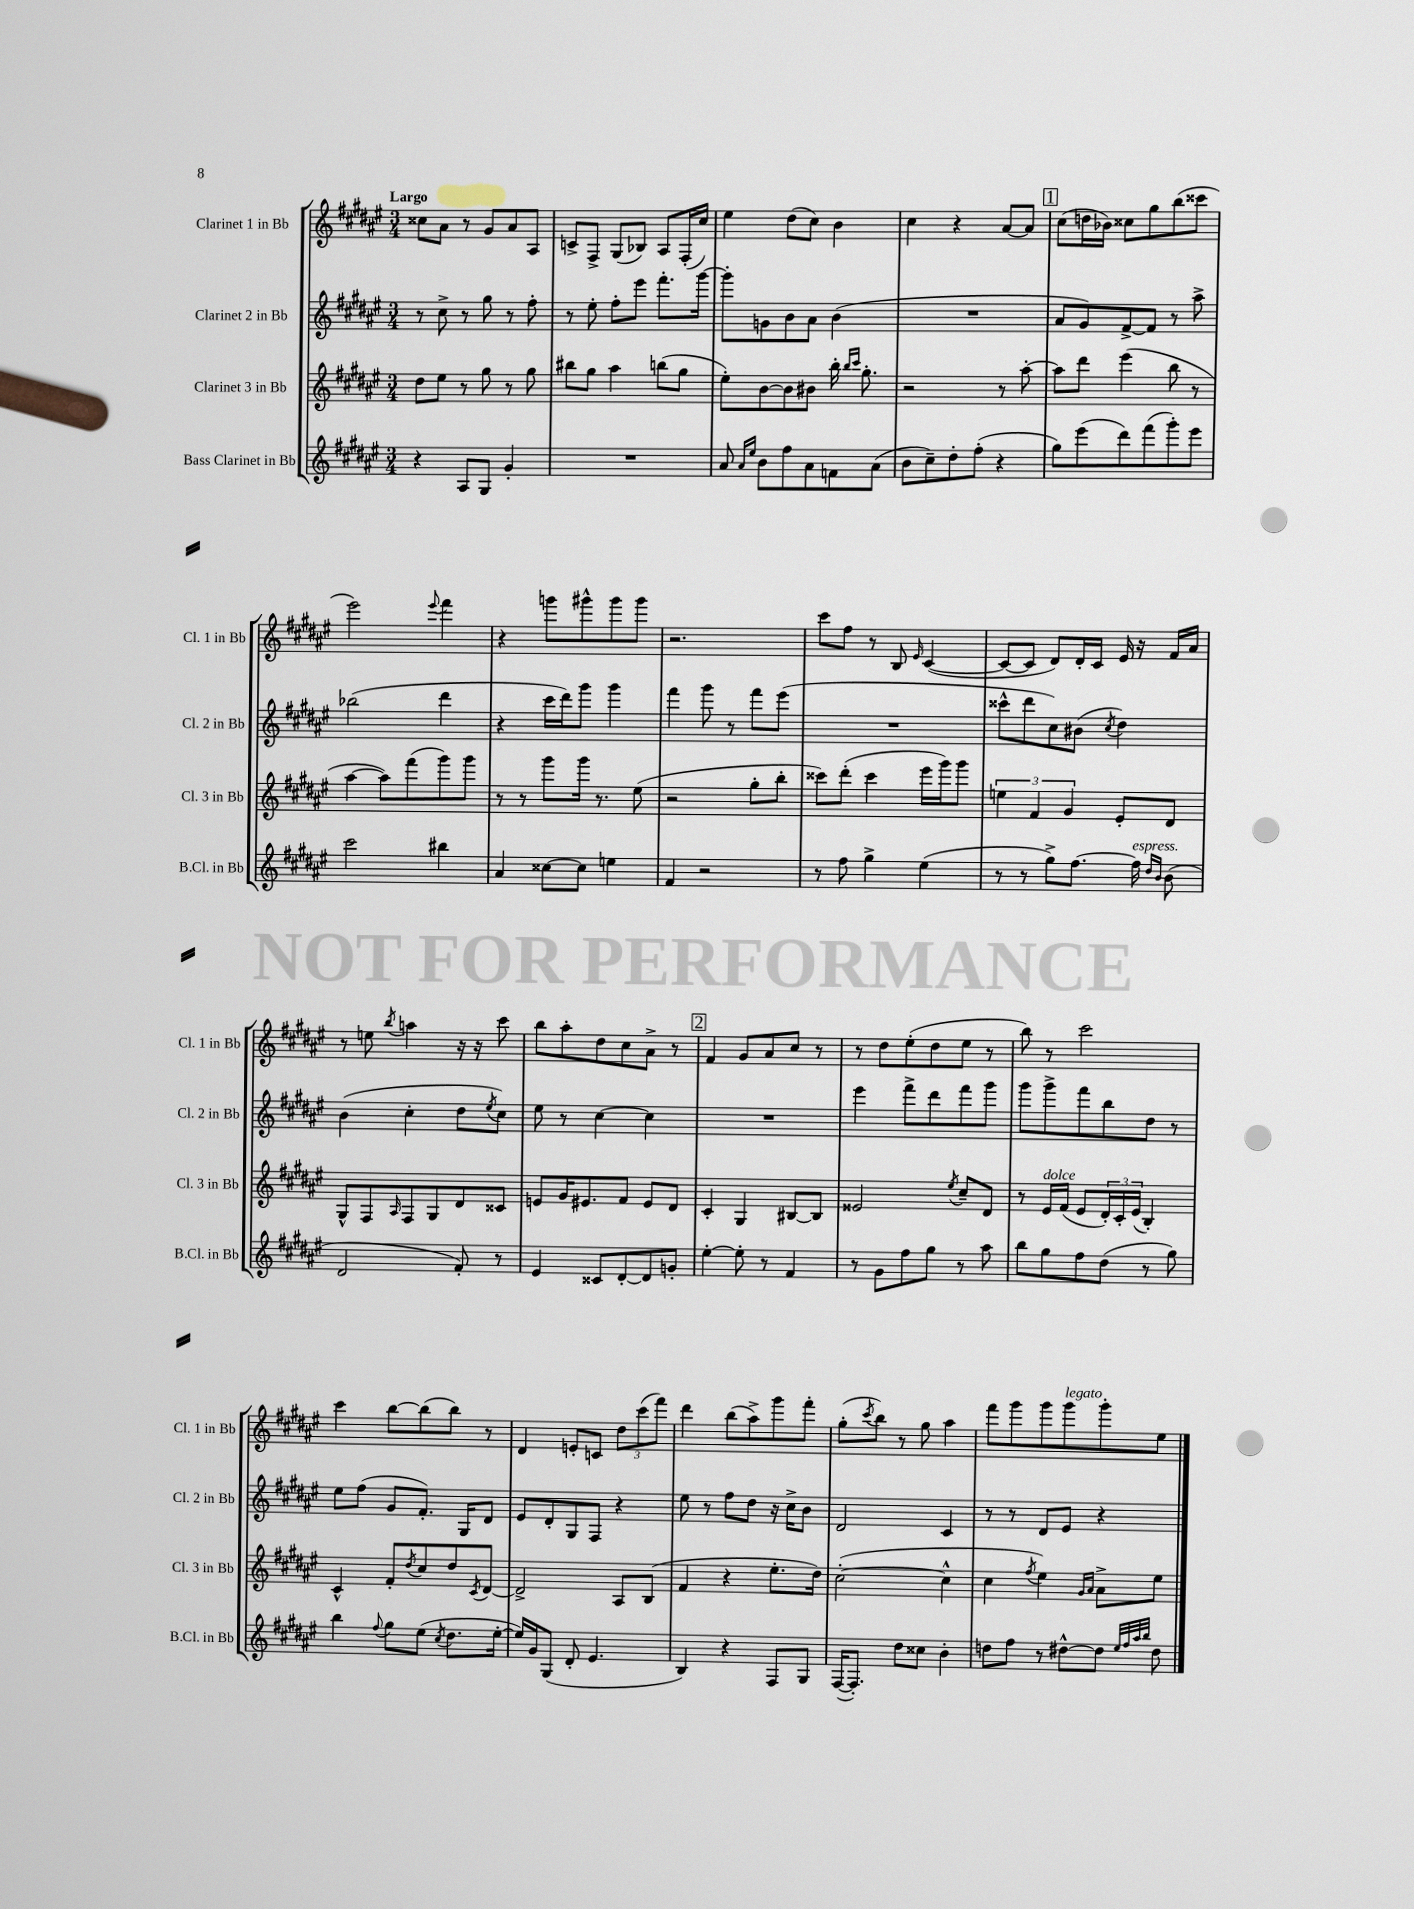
<<
\new StaffGroup <<
\new Staff = "s0" \with { instrumentName = "Clarinet 1 in Bb" shortInstrumentName = "Cl. 1 in Bb" } {
    \clef treble \key fis \major \numericTimeSignature \time 3/4 \tempo "Largo"
    cisis''8 ais'8 r8 gis'8 ais'8 ais8 |
    c'8-> fis8-> gis8( bes8) ais8 fis16-.( cis''16) |
    eis''4 dis''8( cis''8) b'4 |
    cis''4 r4 ais'8~ ais'8 |
    \mark \markup { \box "1" } cis''8( d''16 bes'16) cisis''8 gis''8 b''8( cisis'''8 |
    eis'''2) \appoggiatura { eis'''8 } fis'''4 |
    r4 g'''8 gis'''8-^ gis'''8 gis'''8 |
    r2. |
    cis'''8 fis''8 r8 b8 \grace { eis'16 } cis'4~( |
    cis'8~ cis'8 dis'8) dis'16-. cis'16 eis'16 r16 fis'16 ais'16 |
    r8 e''8 \acciaccatura { b''8 } a''4 r16 r16 cis'''8 |
    b''8 ais''8-. dis''8 cis''8 ais'8-> r8 |
    \mark \markup { \box "2" } fis'4 gis'8 ais'8 cis''8 r8 |
    r8 dis''8 eis''8-.( dis''8 eis''8 r8 |
    b''8) r8 cis'''2 |
    cis'''4 b''8~ b''8( b''8) r8 |
    dis'4 e'8-. c'8 \tuplet 3/2 { dis''8 cis'''8( fis'''8) } |
    dis'''4 b''8( ais''8->) gis'''8 fis'''8-. |
    gis''8-.( \acciaccatura { cis'''8 } b''8) r8 gis''8 ais''4 |
    fis'''8 gis'''8 gis'''8 gis'''8^\markup { \italic "legato" } gis'''8-. eis''8 \bar "|." |
}
\new Staff = "s1" \with { instrumentName = "Clarinet 2 in Bb" shortInstrumentName = "Cl. 2 in Bb" } {
    \clef treble \key fis \major \numericTimeSignature \time 3/4
    r8 cis''8-> r8 gis''8 r8 fis''8-. |
    r8 eis''8-. fis''8-. eis'''8 fis'''8.-. gis'''16~ |
    gis'''8-. g'8 b'8 ais'8 b'4( |
    R2. |
    \mark \markup { \box "1" } ais'8 gis'8) fis'8~-> fis'8 r8 ais''8-> |
    bes''2( dis'''4 |
    r4 cis'''16 dis'''16) gis'''8 gis'''4 |
    fis'''4 gis'''8 r8 fis'''8 eis'''8( |
    R2. |
    cisis'''8-^ dis'''8 cis''8) bis'8( \acciaccatura { cis''8 } dis''4) |
    b'4( cis''4-. dis''8 \acciaccatura { eis''8 } cis''8) |
    eis''8 r8 cis''4~ cis''4 |
    \mark \markup { \box "2" } R2. |
    eis'''4 fis'''8-> dis'''8 fis'''8 gis'''8 |
    gis'''8 gis'''8-> fis'''8 b''8 dis''8 r8 |
    eis''8 fis''8( gis'8 fis'8.-.) gis16 dis'8 |
    eis'8 dis'8-. gis8 fis8 r4 |
    eis''8 r8 fis''8 dis''8 r16 cis''16-> b'8 |
    dis'2 cis'4 |
    r8 r8 dis'8 eis'8 r4 \bar "|." |
}
\new Staff = "s2" \with { instrumentName = "Clarinet 3 in Bb" shortInstrumentName = "Cl. 3 in Bb" } {
    \clef treble \key fis \major \numericTimeSignature \time 3/4
    dis''8 eis''8 r8 gis''8 r8 gis''8 |
    bis''8 gis''8 ais''4 b''8( gis''8 |
    eis''8-.) b'8~ b'8 bis'8 b''16-. \grace { b''16 cis'''16 } gis''8.-. |
    r2 r8 ais''8~-. |
    \mark \markup { \box "1" } ais''8 dis'''8 eis'''4( b''8 r8 |
    ais''4~ ais''8) fis'''8( gis'''8) gis'''8 |
    r8 r8 gis'''8 gis'''16 r8. eis''8( |
    r2 gis''8-. b''8-. |
    cisis'''8) dis'''8-.( cisis'''4 eis'''16 gis'''16) gis'''8 |
    \tuplet 3/2 { e''4 fis'4 gis'4 } eis'8-. dis'8 |
    gis8-^ fis8 \grace { ais16 } fis8 gis8 dis'8 cisis'8 |
    e'8 gis'16 eis'8. fis'8 eis'8 dis'8 |
    \mark \markup { \box "2" } cis'4-. gis4 bis8~ bis8 |
    eisis'2 \acciaccatura { eis''8 } cis''8-- dis'8 |
    r8 eis'16^\markup { \italic "dolce" } fis'16( eis'8 \tuplet 3/2 { dis'16-.) cis'16-. eis'16( } b4-.) |
    cis'4-^ fis'8-. \acciaccatura { dis''8 } cis''8 dis''8 \acciaccatura { cis'8 } dis'8~ |
    dis'2-> ais8 b8( |
    fis'4 r4 eis''8.-. dis''16) |
    cis''2~-.( cis''4-^ |
    cis''4 \acciaccatura { fis''8 } eis''4) \grace { gis'16 ais'16 } ais'8-> eis''8 \bar "|." |
}
\new Staff = "s3" \with { instrumentName = "Bass Clarinet in Bb" shortInstrumentName = "B.Cl. in Bb" } {
    \clef treble \key fis \major \numericTimeSignature \time 3/4
    r4 ais8 gis8 gis'4-. |
    R2. |
    ais'8 \grace { ais'16 eis''16 } b'8 fis''8 ais'8 f'8 ais'8( |
    b'8 cis''8--) dis''8-. fis''8-.( r4 |
    \mark \markup { \box "1" } gis''8) eis'''8( dis'''8) fis'''8( gis'''8-.) eis'''8 |
    cis'''2 bis''4 |
    ais'4 cisis''8~ cisis''8 e''4 |
    fis'4 r2 |
    r8 fis''8 gis''4-> eis''4( |
    r8 r8 gis''8->) fis''8.~ fis''16^\markup { \italic "espress." } \grace { dis''16 b'16 } b'8( |
    dis'2 fis'8-.) r8 |
    eis'4 cisis'8 dis'8~-. dis'8 g'8-. |
    \mark \markup { \box "2" } eis''4~-. eis''8-. r8 fis'4 |
    r8 gis'8 fis''8 gis''8 r8 ais''8 |
    b''8 gis''8 fis''8 dis''8( r8 gis''8) |
    b''4 \appoggiatura { fis''8 } gis''8 eis''8( \acciaccatura { cis''8 } dis''8. eis''16~-. |
    eis''16) gis'16 gis8( dis'8-. eis'4. |
    b4) r4 fis8 gis8 |
    fis16~( fis8.-.) dis''8 cisis''8 b'4-. |
    d''8 fis''8 r8 dis''8~-^ dis''8 \grace { eis''32 fis''32 ais''32 b''32 } dis''8 \bar "|." |
}
>>
>>
\layout { \context { \Score \remove "Bar_number_engraver" } }
